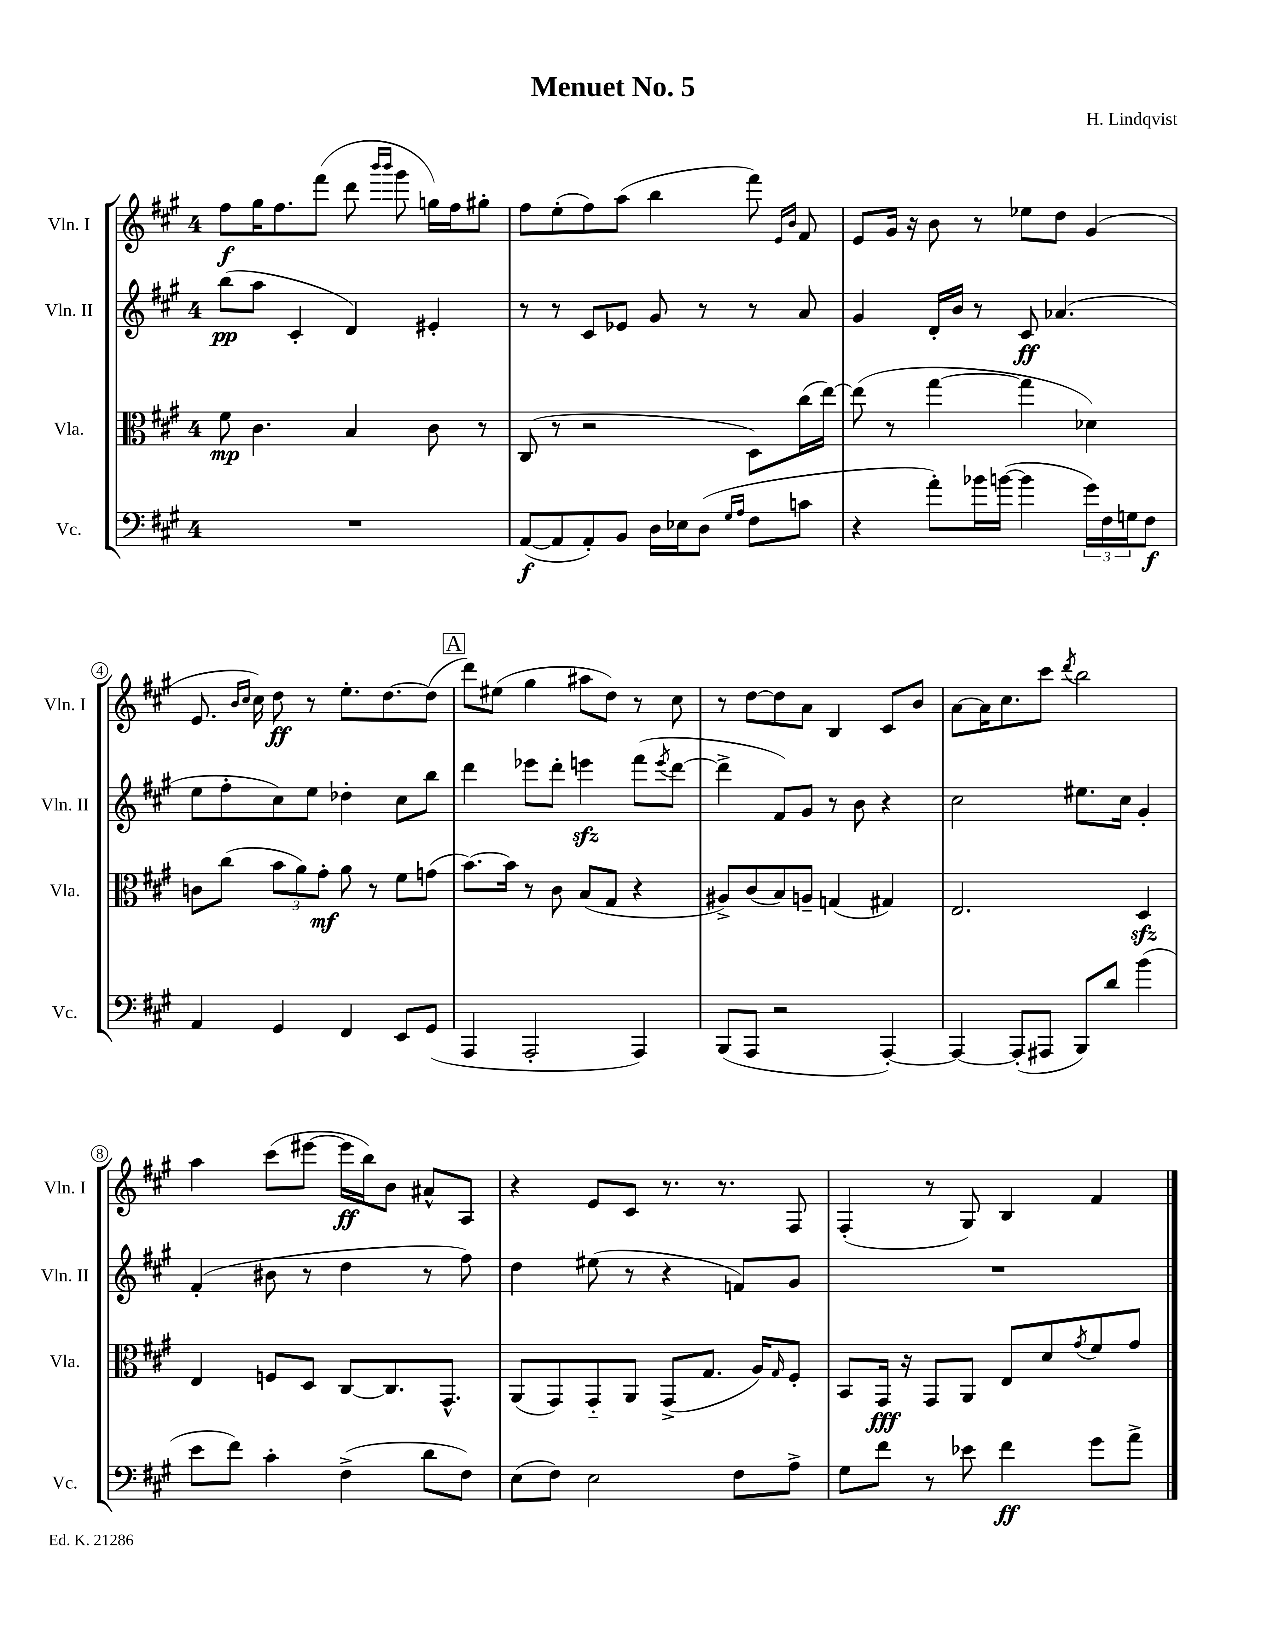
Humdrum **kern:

**kern	**dynam	**kern	**dynam	**kern	**dynam	**kern	**dynam
*part4	*part4	*part3	*part3	*part2	*part2	*part1	*part1
*staff4	*staff4	*staff3	*staff3	*staff2	*staff2	*staff1	*staff1
*I"Vc.	*	*I"Vla.	*	*I"Vln. II	*	*I"Vln. I	*
*I'Vc.	*	*I'Vla.	*	*I'Vln. II	*	*I'Vln. I	*
*clefF4	*	*clefC3	*	*clefG2	*	*clefG2	*
*k[f#c#g#]	*	*k[f#c#g#]	*	*k[f#c#g#]	*	*k[f#c#g#]	*
*M4/4	*	*M4/4	*	*M4/4	*	*M4/4	*
=1	=1	=1	=1	=1	=1	=1	=1
1r	.	8f#\	mp	(8bb\L	pp	8ff#\L	f
.	.	4.c#\	.	8aa\J	.	16gg#\K	.
.	.	.	.	.	.	8.ff#\	.
.	.	.	.	4c#'/	.	.	.
.	.	.	.	.	.	(8fff#\J	.
.	.	4B/	.	4d/)	.	8ddd\	.
.	.	.	.	.	.	16qqbbb/LL	.
.	.	.	.	.	.	16qqbbb/JJ	.
.	.	.	.	.	.	8ggg#\	.
.	.	8c#\	.	4e#X'/	.	16ggn\LL)	.
.	.	.	.	.	.	16ff#\J	.
.	.	8r	.	.	.	8gg#X'\J	.
=2	=2	=2	=2	=2	=2	=2	=2
([8AA/L	f	(8C#/	.	8r	.	8ff#\L	.
8AA/]	.	8r	.	8r	.	(8ee'\	.
8AA'/)	.	2r	.	8c#/L	.	8ff#\)	.
8BB/J	.	.	.	8e-X/J	.	(8aa\J	.
16D\LL	.	.	.	8g#/	.	4bb\	.
16E-X\J	.	.	.	.	.	.	.
(8D\J	.	.	.	8r	.	.	.
16qqG#/LL	.	.	.	.	.	.	.
16qqA/JJ	.	.	.	.	.	.	.
8F#\L	.	8D\L)	.	8r	.	8fff#\)	.
.	.	.	.	.	.	16qqe/LL	.
.	.	.	.	.	.	16qqb/JJ	.
8cn\J	.	(16cc#\L	.	8a/	.	8f#/	.
.	.	[16ee\JJ)	.	.	.	.	.
=3	=3	=3	=3	=3	=3	=3	=3
4r	.	(8ee\]	.	4g#/	.	8e/L	.
.	.	8r	.	.	.	16g#/Jk	.
.	.	.	.	.	.	16r	.
8a'\L)	.	[4gg#\	.	16d'/LL	.	8b\	.
.	.	.	.	16b/JJ	.	.	.
16b-X\L	.	.	.	8r	.	8r	.
([16bn\JJ	.	.	.	.	.	.	.
4b\]	.	4gg#\]	.	8c#/	ff	8ee-X\L	.
.	.	.	.	(4.a-X/	.	8dd\J	.
24g#\LL)	.	4d-X\)	.	.	.	(4g#/	.
24F#\	.	.	.	.	.	.	.
24Gn\J	.	.	.	.	.	.	.
8F#\J	f	.	.	.	.	.	.
!!LO:LB:g=z
=4	=4	=4	=4	=4	=4	=4	=4
4AA/	.	8cn\L	.	8ee\L	.	8.e/	.
.	.	(8cc#\J	.	8ff#'\	.	.	.
.	.	.	.	.	.	16qqb/LL	.
.	.	.	.	.	.	16qqcc#/JJ	.
.	.	.	.	.	.	16cc#\)	.
4GG#/	.	12b\L	.	8cc#\)	.	8dd\	ff
.	.	12a\)	.	.	.	.	.
.	.	.	.	8ee\J	.	8r	.
.	.	12g#'\J	mf	.	.	.	.
4FF#/	.	8a\	.	4dd-X'\	.	8.ee'\L	.
.	.	8r	.	.	.	.	.
.	.	.	.	.	.	[8.dd\	.
8EE/L	.	8f#\L	.	8cc#\L	.	.	.
(8GG#/J	.	(8gn\J	.	8bb\J	.	(8dd\J]	.
!!LO:REH:place=s1:t=A
=5	=5	=5	=5	=5	=5	=5	=5
4AAA/	.	[8.b\L)	.	4ddd\	.	8ddd\L)	.
.	.	.	.	.	.	(8ee#X\J	.
.	.	16b\Jk]	.	.	.	.	.
2AAA'/	.	8r	.	8eee-X\L	.	4gg#\	.
.	.	8c#\	.	8ddd'\J	.	.	.
.	.	(8B/L	.	4eeenzz\	.	8aa#X\L	.
.	.	8G#/J	.	.	.	8dd\J)	.
4AAA/)	.	4r	.	(8fff#\L	.	8r	.
.	.	.	.	8qeee/	.	.	.
.	.	.	.	[8ddd\J	.	8cc#\	.
=6	=6	=6	=6	=6	=6	=6	=6
(8BBB/L	.	8A#X^/L)	.	4ddd^\]	.	8r	.
8AAA/J	.	(8c#/	.	.	.	[8dd\L	.
2r	.	8B/)	.	8f#/L)	.	8dd\]	.
.	.	8An~/J	.	8g#/J	.	8a\J	.
.	.	(4Gn/	.	8r	.	4B/	.
.	.	.	.	8b\	.	.	.
[4AAA'/)	.	4G#X/)	.	4r	.	8c#/L	.
.	.	.	.	.	.	8b/J	.
=7	=7	=7	=7	=7	=7	=7	=7
4AAA/_	.	2.E/	.	2cc#\	.	[8a\L	.
.	.	.	.	.	.	16a\K]	.
.	.	.	.	.	.	8.cc#\	.
(8AAA'/L]	.	.	.	.	.	.	.
8AAA#X/J	.	.	.	.	.	8ccc#\J	.
.	.	.	.	.	.	8qddd/	.
8BBB/L)	.	.	.	8.ee#X\L	.	2bb\	.
8d/J	.	.	.	.	.	.	.
.	.	.	.	16cc#\Jk	.	.	.
(4b\	.	4Dzz/	.	4g#'/	.	.	.
!!LO:LB:g=z
=8	=8	=8	=8	=8	=8	=8	=8
8e\L	.	4E/	.	(4f#'/	.	4aa\	.
8f#\J)	.	.	.	.	.	.	.
4c#'\	.	8Fn/L	.	8b#X\	.	(8ccc#\L	.
.	.	8D/J	.	8r	.	[8eee#X\J	.
(4F#^\	.	[8C#/L	.	4dd\	.	16eee#\LL]	ff
.	.	.	.	.	.	16bb\J)	.
.	.	8.C#/]	.	.	.	8b\J	.
8d\L	.	.	.	8r	.	8a#X^^/L	.
.	.	8.GG#^^/J	.	.	.	.	.
8F#\J)	.	.	.	8ff#\)	.	8A/J	.
=9	=9	=9	=9	=9	=9	=9	=9
(8E\L	.	(8AA/L	.	4dd\	.	4r	.
8F#\J)	.	8GG#/)	.	.	.	.	.
2E\	.	8GG#/	.	(8ee#X\	.	8e/L	.
.	.	8AA/J	.	8r	.	8c#/J	.
.	.	(8GG#^/L	.	4r	.	8.r	.
.	.	8.G#/J	.	.	.	.	.
.	.	.	.	.	.	8.r	.
8F#\L	.	.	.	8fn/L)	.	.	.
.	.	16A/KL)	.	.	.	.	.
.	.	16qqG#/	.	.	.	.	.
8A^\J	.	8F#'/J	.	8g#/J	.	8F#/	.
=10	=10	=10	=10	=10	=10	=10	=10
8G#\L	.	8BB/L	.	1r	.	(4F#'/	.
8f#\J	.	16GG#/Jk	fff	.	.	.	.
.	.	16r	.	.	.	.	.
8r	.	8GG#/L	.	.	.	8r	.
8e-X\	.	8AA/J	.	.	.	8G#/)	.
4f#\	ff	8E/L	.	.	.	4B/	.
.	.	8d/	.	.	.	.	.
.	.	8qg#/	.	.	.	.	.
8g#\L	.	8f#/	.	.	.	4f#/	.
8a^\J	.	8g#/J	.	.	.	.	.
==	==	==	==	==	==	==	==
*-	*-	*-	*-	*-	*-	*-	*-
